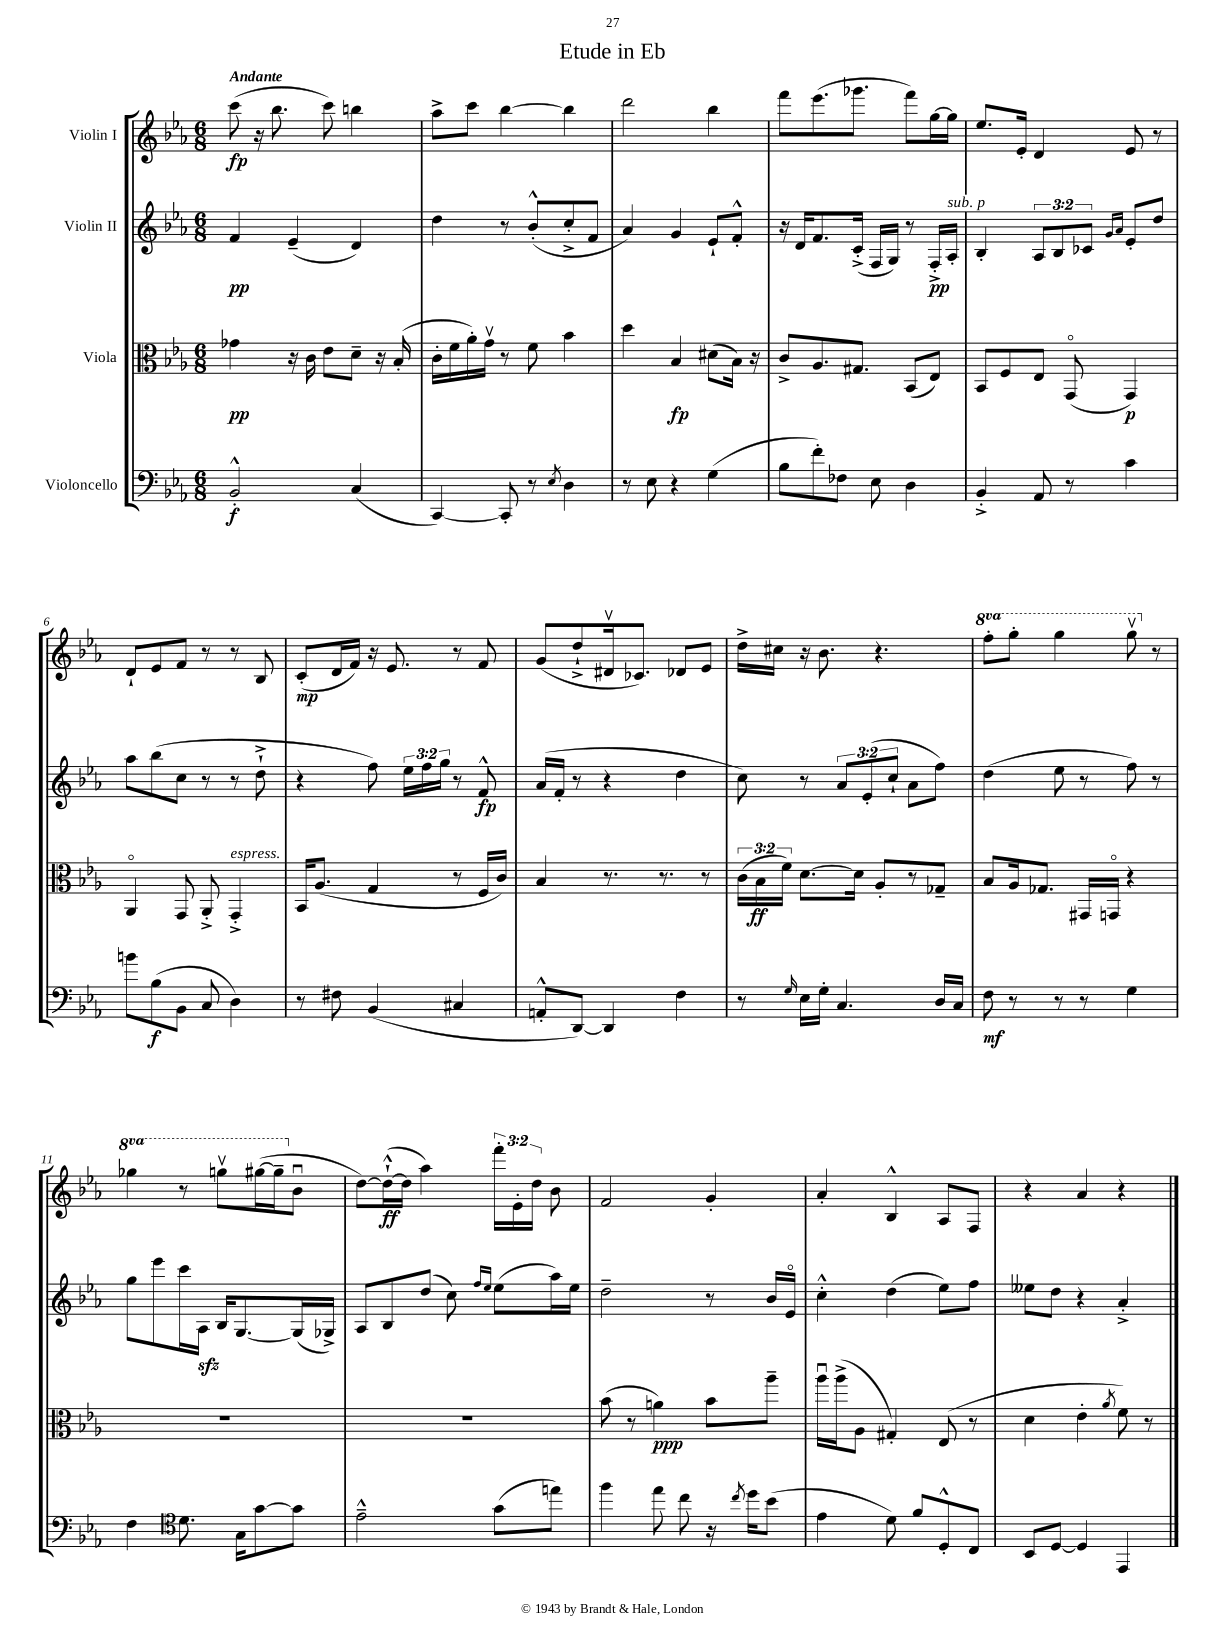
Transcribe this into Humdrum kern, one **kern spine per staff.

**kern	**dynam	**kern	**dynam	**kern	**dynam	**kern	**dynam
*part4	*part4	*part3	*part3	*part2	*part2	*part1	*part1
*staff4	*staff4	*staff3	*staff3	*staff2	*staff2	*staff1	*staff1
*I"Violoncello	*	*I"Viola	*	*I"Violin II	*	*I"Violin I	*
*clefF4	*	*clefC3	*	*clefG2	*	*clefG2	*
*k[b-e-a-]	*	*k[b-e-a-]	*	*k[b-e-a-]	*	*k[b-e-a-]	*
*M6/8	*	*M6/8	*	*M6/8	*	*M6/8	*
=1	=1	=1	=1	=1	=1	=1	=1
!	!	!	!	!	!	!LO:TX:a:B:t=Andante	!
2BB-'^^/	f	4g-X\	pp	4f/	pp	(8ccc\	fp
.	.	.	.	.	.	16r	.
.	.	.	.	.	.	8.bb-\	.
.	.	16r	.	(4e-~/	.	.	.
.	.	16c\	.	.	.	.	.
.	.	8e-\L	.	.	.	8ccc\)	.
(4C/	.	8d~\J	.	4d/)	.	4bbn\	.
.	.	16r	.	.	.	.	.
.	.	(16B-'/	.	.	.	.	.
=2	=2	=2	=2	=2	=2	=2	=2
[4CC/)	.	16c'\LL	.	4dd\	.	8aa-^\L	.
.	.	16f\	.	.	.	.	.
.	.	16a-'\)	.	.	.	8ccc\J	.
.	.	16gv\JJ	.	.	.	.	.
8CC'/]	.	8r	.	8r	.	[4bb-\	.
8r	.	8f\	.	(8b-'^^/L	.	.	.
8qE-/	.	.	.	.	.	.	.
4D\	.	4b-\	.	8cc'^/	.	4bb-\]	.
.	.	.	.	8f/J	.	.	.
=3	=3	=3	=3	=3	=3	=3	=3
8r	.	4dd\	.	4a-/)	.	2ddd\	.
8E-\	.	.	.	.	.	.	.
4r	.	4B-/	fp	4g/	.	.	.
(4G\	.	(8d#X\L	.	8e-`/L	.	4bb-\	.
.	.	16B-\Jk)	.	8f'^^/J	.	.	.
.	.	16r	.	.	.	.	.
=4	=4	=4	=4	=4	=4	=4	=4
8B-\L	.	8c^/L	.	16r	.	8fff\L	.
.	.	.	.	16d/KL	.	.	.
8f'\)	.	8.A-/	.	8.f/	.	(8.eee-\	.
8F-X\J	.	.	.	.	.	.	.
.	.	8.G#X/J	.	(16c'^/Jk	.	8.ggg-X\J	.
8E-\	.	.	.	16F/LL	.	.	.
.	.	.	.	16G/JJ)	.	.	.
4D\	.	(8BB-/L	.	8r	.	8fff\L)	.
.	.	8E-/J)	.	16F'^/LL	pp	[16gg\L	.
!	!	!	!	!LO:TX:a:i:t=sub. p	!	!	!
.	.	.	.	16A-'/JJ	.	16gg\JJ]	.
=5	=5	=5	=5	=5	=5	=5	=5
4BB-'^/	.	8BB-/L	.	4B-'/	.	8.ee-/L	.
.	.	8F/	.	.	.	.	.
.	.	.	.	.	.	16e-'/Jk	.
8AA-/	.	8E-/J	.	12A-/L	.	4d/	.
.	.	.	.	12B-/	.	.	.
8r	.	(8GG/	.	.	.	.	.
.	.	.	.	12c-X/J	.	.	.
.	.	.	.	16qqg/LL	.	.	.
.	.	.	.	16qqa-/JJ	.	.	.
4c\	.	4GG/)	p	8e-'/L	.	8e-/	.
.	.	.	.	8dd/J	.	8r	.
!!LO:LB:g=z
=6	=6	=6	=6	=6	=6	=6	=6
8bn\L	.	4AA-/	.	8aa-\L	.	8d`/L	.
(8B-\	f	.	.	(8bb-\	.	8e-/	.
8BB-\J	.	8GG/	.	8cc\J	.	8f/J	.
8C/	.	8AA-'^/	.	8r	.	8r	.
!	!	!LO:TX:a:i:t=espress.	!	!	!	!	!
4D\)	.	4GG'^/	.	8r	.	8r	.
.	.	.	.	8dd`^\	.	8B-/	.
=7	=7	=7	=7	=7	=7	=7	=7
8r	.	16BB-/KL	.	4r	.	(8c'/L	mp
.	.	(8.A-/J	.	.	.	.	.
8F#X\	.	.	.	.	.	16d/L	.
.	.	.	.	.	.	16f/JJ)	.
(4BB-/	.	4G/	.	8ff\)	.	16r	.
.	.	.	.	.	.	8.e-/	.
.	.	.	.	24ee-\LL	.	.	.
.	.	.	.	24ff\	.	.	.
.	.	.	.	24gg\JJ	.	.	.
4C#X/	.	8r	.	8r	.	8r	.
.	.	16F/LL	.	8f^^/	fp	8f/	.
.	.	16c/JJ)	.	.	.	.	.
=8	=8	=8	=8	=8	=8	=8	=8
8AAn'^^/L	.	4B-/	.	(16a-/LL	.	(8g/L	.
.	.	.	.	16f'/JJ	.	.	.
[8DD/J)	.	.	.	8r	.	8dd`^/	.
4DD/]	.	8.r	.	4r	.	16d#Xv/k	.
.	.	.	.	.	.	8.c-X/J)	.
.	.	8.r	.	.	.	.	.
4F\	.	.	.	4dd\	.	8d-X/L	.
.	.	8r	.	.	.	8e-/J	.
=9	=9	=9	=9	=9	=9	=9	=9
8r	.	(24c\LL	.	8cc\)	.	16dd^\LL	.
.	.	24B-\	ff	.	.	.	.
.	.	.	.	.	.	16cc#X\JJ	.
.	.	24f\JJ)	.	.	.	.	.
16qqG/	.	.	.	.	.	.	.
16E-\LL	.	[8.d\L	.	8r	.	16r	.
16G'\JJ	.	.	.	.	.	8.b-\	.
4.C/	.	.	.	12a-/L	.	.	.
.	.	16d\Jk]	.	.	.	.	.
.	.	.	.	(12e-'/	.	.	.
.	.	8A-'/L	.	.	.	4.r	.
.	.	.	.	12cc`/J	.	.	.
.	.	8r	.	8a-\L	.	.	.
16D/LL	.	8G-X~/J	.	8ff\J)	.	.	.
16C/JJ	.	.	.	.	.	.	.
=10	=10	=10	=10	=10	=10	=10	=10
*	*	*	*	*	*	*8va	*
8F\	mf	8B-/L	.	(4dd\	.	8fff'\L	.
8r	.	16A-/k	.	.	.	8ggg'\J	.
.	.	8.G-X/J	.	.	.	.	.
8r	.	.	.	8ee-\	.	4ggg\	.
8r	.	16GG#X/LL	.	8r	.	.	.
.	.	16GGn/JJ	.	.	.	.	.
4G\	.	4r	.	8ff\)	.	8gggv\	.
*	*	*	*	*	*	*X8va	*
.	.	.	.	8r	.	8r	.
!!LO:LB:g=z
=11	=11	=11	=11	=11	=11	=11	=11
*	*	*	*	*	*	*8va	*
4F\	.	2.r	.	8gg\L	.	4ggg-X\	.
.	.	.	.	8eee-\	.	.	.
*clefC4	*	*	*	*	*	*	*
8.d\	.	.	.	16ccc\L	.	8r	.
.	.	.	.	16A-zz\JJ	.	.	.
.	.	.	.	16B-/KL	.	8gggnv\L	.
16G\KL	.	.	.	[8.G/	.	.	.
[8g\	.	.	.	.	.	([16ggg#X\L	.
.	.	.	.	.	.	16ggg#~\J]	.
*	*	*	*	*	*	*X8va	*
8g\J]	.	.	.	(16G/L]	.	8b-u\J	.
.	.	.	.	16G-X^/JJ)	.	.	.
=12	=12	=12	=12	=12	=12	=12	=12
2e-~^^\	.	2.r	.	8A-/L	.	[8dd\L)	.
.	.	.	.	8B-/	.	(16dd`^^\L_	ff
.	.	.	.	.	.	16dd\JJ]	.
.	.	.	.	(8dd/J	.	4aa-\)	.
.	.	.	.	8cc\)	.	.	.
.	.	.	.	16qqff/LL	.	.	.
.	.	.	.	16qqee-/JJ	.	.	.
(8g\L	.	.	.	(8ee-\L	.	24fff'\LL	.
.	.	.	.	.	.	24e-'\	.
.	.	.	.	.	.	24dd\JJ	.
8een\J)	.	.	.	16aa-\L)	.	8b-\	.
.	.	.	.	16ee-\JJ	.	.	.
=13	=13	=13	=13	=13	=13	=13	=13
4ff\	.	(8b-\	.	2dd~\	.	2f/	.
.	.	8r	.	.	.	.	.
8ee-\	.	4an\)	ppp	.	.	.	.
8cc\	.	.	.	.	.	.	.
16r	.	8b-\L	.	8r	.	4g'/	.
8qcc/	.	.	.	.	.	.	.
16dd\KL	.	.	.	.	.	.	.
(8b-\J	.	8aa-~\J	.	16b-/LL	.	.	.
.	.	.	.	16e-/JJ	.	.	.
=14	=14	=14	=14	=14	=14	=14	=14
4e-\	.	16aa-u\LL	.	4cc'^^\	.	4a-'/	.
.	.	(16aa-^\J	.	.	.	.	.
.	.	8A-\J	.	.	.	.	.
8d\)	.	4G#X'/)	.	(4dd\	.	4B-^^/	.
8f/L	.	.	.	.	.	.	.
8D'^^/	.	(8E-/	.	8ee-\L)	.	8A-/L	.
8C/J	.	8r	.	8ff\J	.	8F/J	.
=15	=15	=15	=15	=15	=15	=15	=15
8BB-/L	.	4d\	.	8ee--X\L	.	4r	.
[8D/J	.	.	.	8dd\J	.	.	.
4D/]	.	4e-'\	.	4r	.	4a-/	.
.	.	8qa-/	.	.	.	.	.
4EE-/	.	8f\)	.	4a-'^/	.	4r	.
.	.	8r	.	.	.	.	.
==	==	==	==	==	==	==	==
*-	*-	*-	*-	*-	*-	*-	*-
